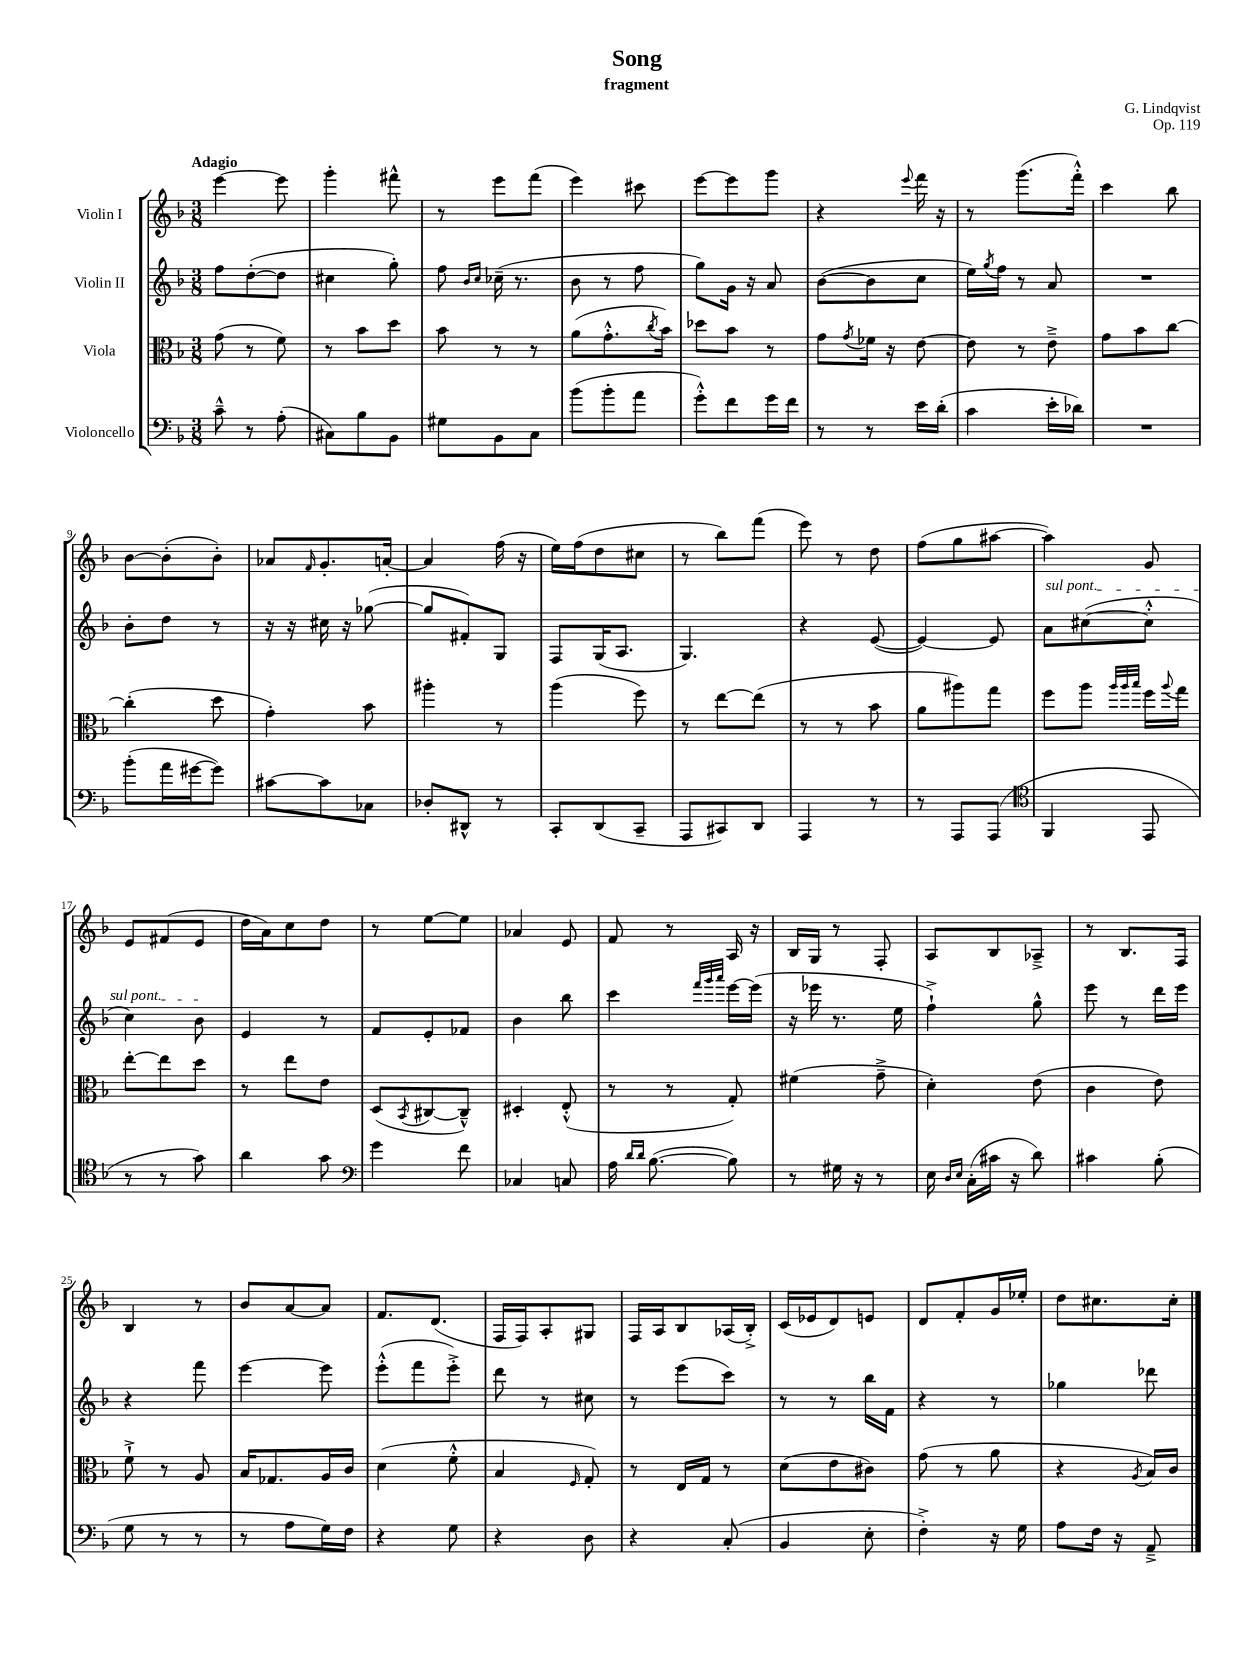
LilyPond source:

\header { title = "Song" composer = "G. Lindqvist" subtitle = "fragment" opus = "Op. 119" }
<<
\new StaffGroup <<
\new Staff = "s0" \with { instrumentName = "Violin I" } {
    \clef treble \key f \major \numericTimeSignature \time 3/8 \tempo "Adagio"
    e'''4~ e'''8 |
    g'''4-. fis'''8-^ |
    r8 e'''8 f'''8( |
    e'''4) cis'''8 |
    e'''8~ e'''8 g'''8 |
    r4 \appoggiatura { e'''8 } f'''16 r16 |
    r8 g'''8.( f'''16-.-^) |
    c'''4 bes''8 |
    bes'8~ bes'8-.( bes'8-.) |
    aes'8 \grace { f'16 } g'8.-. a'16~-. |
    a'4 f''16( r16 |
    e''16) f''16( d''8 cis''8 |
    r8 bes''8) f'''8( |
    e'''8) r8 d''8 |
    f''8( g''8 ais''8~ |
    ais''4) g'8 |
    e'8 fis'8( e'8 |
    d''16 a'16) c''8 d''8 |
    r8 e''8~ e''8 |
    aes'4 e'8 |
    f'8 r8 a16 r16 |
    bes16 g16 r8 f8-. |
    a8 bes8 aes8---> |
    r8 bes8. f16 |
    bes4 r8 |
    bes'8 a'8~ a'8 |
    f'8. d'8.( |
    f16 f16) a8-. gis8 |
    f16 a16 bes8 aes16( bes16-.->) |
    c'16( ees'16 d'8) e'8 |
    d'8 f'8-. g'16 ees''16-. |
    d''8 cis''8. cis''16-. \bar "|." |
}
\new Staff = "s1" \with { instrumentName = "Violin II" } {
    \clef treble \key f \major \numericTimeSignature \time 3/8
    f''8 d''8~-.( d''8 |
    cis''4 g''8-.) |
    f''8 \grace { bes'16 c''16 } ces''16--( r8. |
    bes'8 r8 f''8 |
    g''8) g'16 r16 a'8 |
    bes'8~( bes'8 c''8 |
    e''16) \acciaccatura { g''8 } f''16 r8 a'8 |
    R4. |
    bes'8-. d''8 r8 |
    r16 r16 cis''16 r16 ges''8~( |
    ges''8 fis'8-.) g8 |
    f8 g16( a8. |
    g4.) |
    r4 e'8~( |
    e'4~) e'8 |
    \once \override TextSpanner.bound-details.left.text = \markup { \italic "sul pont." } a'8\startTextSpan cis''8~( cis''8-.-^ |
    c''4) bes'8\stopTextSpan |
    e'4 r8 |
    f'8 e'8-. fes'8 |
    bes'4 bes''8 |
    c'''4 \grace { f'''32 g'''32 a'''32 } e'''16~ e'''16( |
    r16 ees'''16 r8. e''16 |
    f''4-!->) g''8-^ |
    e'''8 r8 d'''16 e'''16 |
    r4 f'''8 |
    e'''4~ e'''8 |
    e'''8-.-^( f'''8 e'''8-.->) |
    d'''8 r8 cis''8 |
    r8 e'''8( c'''8) |
    r8 r8 bes''16 f'16 |
    r4 r8 |
    ges''4 des'''8 \bar "|." |
}
\new Staff = "s2" \with { instrumentName = "Viola" } {
    \clef alto \key f \major \numericTimeSignature \time 3/8
    g'8( r8 f'8) |
    r8 bes'8 d''8 |
    bes'8 r8 r8 |
    a'8( g'8.-.-^ \acciaccatura { c''8 } bes'16) |
    des''8 bes'8 r8 |
    g'8 \acciaccatura { g'8 } fes'16 r16 e'8~ |
    e'8 r8 e'8---> |
    g'8 bes'8 c''8~ |
    c''4-.( d''8 |
    g'4-.) bes'8 |
    ais''4-. r8 |
    a''4( f''8) |
    r8 e''8~ e''8( |
    r8 r8 bes'8 |
    a'8 ais''8) g''8 |
    f''8 a''8 \grace { a''32 a''32 bes''32 } f''16 \appoggiatura { a''8 } g''16 |
    e''8~-. e''8 d''8 |
    r8 e''8 e'8 |
    d8( \acciaccatura { bes,8 } cis8~ cis8---^) |
    dis4-. e8-.-^( |
    r8 r8 g8-.) |
    fis'4( g'8---> |
    d'4-.) e'8( |
    c'4 e'8) |
    f'8-!-> r8 a8 |
    bes16 ges8. a16 c'16 |
    d'4( f'8-.-^ |
    bes4 \grace { f16 } g8-.) |
    r8 e16 g16 r8 |
    d'8( e'8 cis'8) |
    g'8( r8 a'8 |
    r4 \acciaccatura { a8 } bes16) c'16 \bar "|." |
}
\new Staff = "s3" \with { instrumentName = "Violoncello" } {
    \clef bass \key f \major \numericTimeSignature \time 3/8
    c'8---^ r8 a8-.( |
    cis8) bes8 bes,8 |
    gis8 bes,8 c8 |
    bes'8( bes'8-. a'8 |
    g'8-.-^) f'8 g'16 f'16 |
    r8 r8 e'16 d'16-.( |
    c'4 e'16-. des'16) |
    R4. |
    bes'8-.( a'16 gis'16~ gis'8) |
    cis'8~ cis'8 ces8 |
    des8-. dis,8-^ r8 |
    c,8-. d,8( c,8-- |
    a,,8 cis,8) d,8 |
    a,,4 r8 |
    r8 a,,8 a,,8( |
    \clef tenor f,4 e,8 |
    r8 r8 g'8) |
    a'4 g'8 |
    \clef bass g'4 f'8 |
    ces4 c8 |
    a16 \grace { d'16 d'16 } bes8.~( bes8) |
    r8 gis16 r16 r8 |
    e16 \grace { d16 e16 } c16-.( cis'16 r16 d'8) |
    cis'4 bes8-.( |
    g8 r8 r8 |
    r8 a8 g16) f16 |
    r4 g8 |
    r4 d8 |
    r4 c8-.( |
    bes,4 e8-. |
    f4-.->) r16 g16 |
    a8 f16 r16 a,8---> \bar "|." |
}
>>
>>
